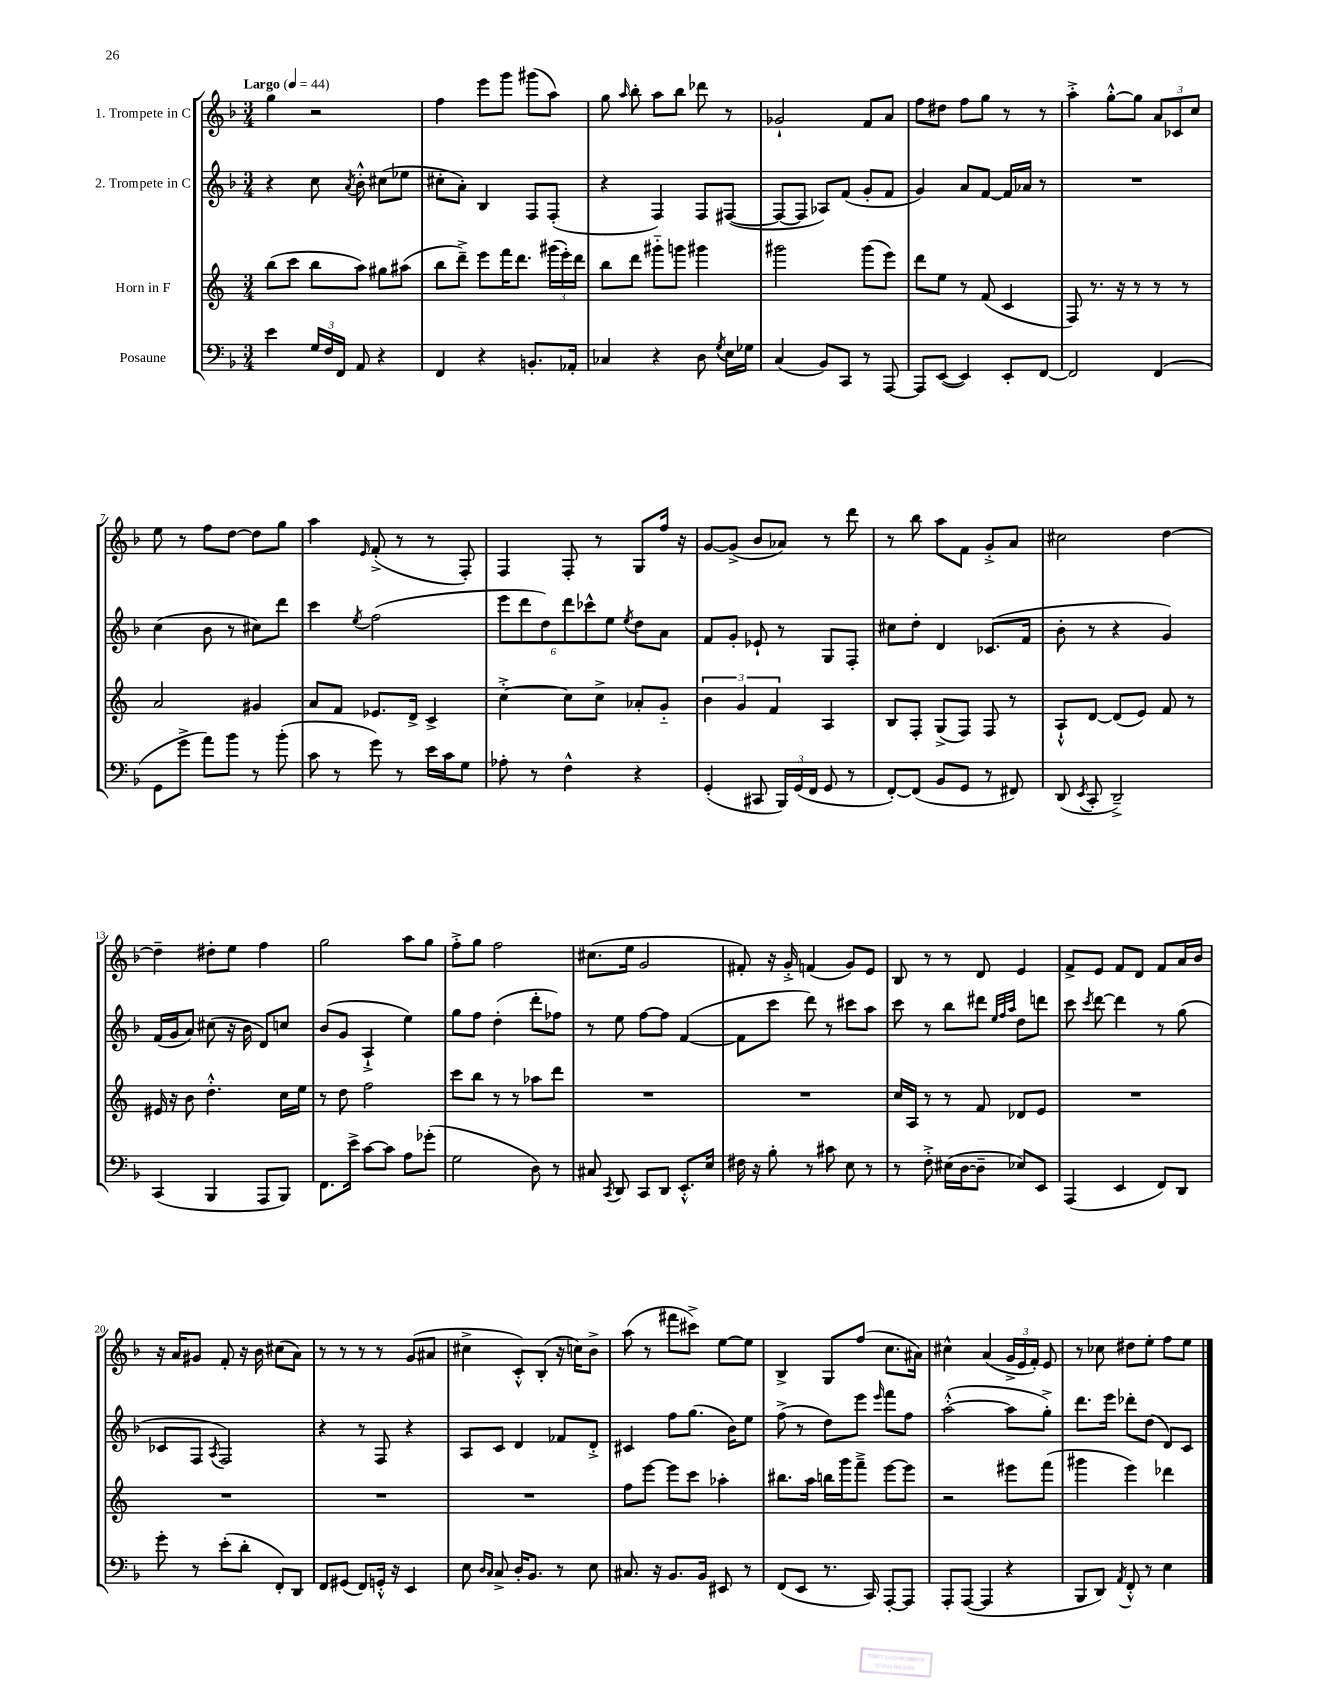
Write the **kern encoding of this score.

**kern	**kern	**kern	**kern
*staff4	*staff3	*staff2	*staff1
*clefF4	*clefG2	*clefG2	*clefG2
*k[b-]	*k[]	*k[b-]	*k[b-]
*M3/4	*M3/4	*M3/4	*M3/4
*MM44	*MM44	*MM44	*MM44
4e\	(8bb\L	4r	4gg\
.	8ccc\J	.	.
24G/LL	8bb\L	8cc\	2r
24F/	.	.	.
24FF/JJ	.	.	.
.	.	8qa/	.
8AA/	8aa\J)	8b-'^^\	.
4r	8gg#\L	(8cc#\L	.
.	(8aa#\J	8ee-\J	.
=	=	=	=
4FF/	8bb\L	8cc#'\L	4ff\
.	8ddd~^\J)	8a'\J)	.
4r	8eee\L	4B-/	8eee\L
.	16fff\K	.	8ggg\J
.	8.ddd\J	.	.
8.BB'/L	.	8F/L	(8ggg#\L
.	(24ggg#\LL	(8F'/J	8aa\J)
.	24eee'\)	.	.
16AA-'/Jk	.	.	.
.	24ddd\JJ	.	.
=	=	=	=
4C-/	8bb\L	4r	8gg\
.	.	.	16qqaa/
.	8ddd\J	.	8bb-'\
4r	8ggg#'~\L	4F/)	8aa\L
.	8ggg\J	.	8bb-\J
8D\	4ggg#\	8F/L	8ddd-\
8qG/	.	.	.
16E\LL	.	([8F#/J	8r
16G-\JJ	.	.	.
=	=	=	=
(4C/	2ggg#\	8F#/_L	2g-`/
.	.	8F#/]J	.
8BB-/L)	.	8A-/L)	.
8CC/J	.	(8f/J	.
8r	(8ggg#\L	8g'/L	8f/L
[8AAA/	8eee\J)	8f/J	8a/J
=	=	=	=
8AAA/]L	8ddd\L	4g/)	8ff\L
([8EE/J	8ee\J	.	8dd#\J
4EE/])	8r	8a/L	8ff\L
.	(8f/	[8f/J	8gg\J
8EE'/L	4c/	16f/]LL	8r
.	.	16a-/JJ	.
[8FF/J	.	8r	8r
=	=	=	=
2FF/]	8F/)	2.r	4aa'^\
.	8.r	.	.
.	.	.	[8gg'^^\L
.	16r	.	.
.	8r	.	8gg\]J
(4FF/	8r	.	12a/L
.	.	.	12c-/
.	8r	.	.
.	.	.	12cc/J
=	=	=	=
8GG\L	2a/	(4cc\	8ee\
8g^\J	.	.	8r
8a\L)	.	8b-\	8ff\L
8b-\J	.	8r	[8dd\J
8r	4g#/	8cc#\L)	8dd\]L
(8b-'\	.	8ddd\J	8gg\J
=	=	=	=
8c\	8a/L	4ccc\	4aa\
8r	8f/J	.	.
.	.	8qee/	16qqe/
8g\)	8.e-/L	(2ff\	(8f'^/
8r	.	.	8r
.	16d^/Jk	.	.
16e\LL	4c^/	.	8r
16c\J	.	.	.
8G\J	.	.	8F'/)
=	=	=	=
8A-'\	[4cc'^\	12eee\L	4F/
.	.	12ddd\	.
8r	.	.	.
.	.	12dd\)	.
4F^^\	8cc\]L	12ddd\	8F'/
.	.	12ccc-^^\	.
.	8cc^\J	.	8r
.	.	12ee\J	.
.	.	8qee/	.
4r	8a-'/L	8dd\L	8G/L
.	8g'~/J	8a\J	16ff/Jk
.	.	.	16r
=	=	=	=
(4GG'/	6b\	8f/L	[8g/L
.	.	8g'/J	(8g^/]J
.	6g/	.	.
8CC#/	.	8e-`/	8b-/L
.	6f/	.	.
24BBB-/LL)	.	8r	8a-/J)
(24GG/	.	.	.
24FF/JJ	.	.	.
8GG/	4A/	8G/L	8r
8r	.	8F'/J	8ddd\
=	=	=	=
[8FF'/L)	8B/L	8cc#\L	8r
(8FF/]J	8F'/J	8dd'\J	8bb-\
8BB-/L	(8G^/L	4d/	8aa\L
8GG/J	8F/J)	.	8f\J
8r	8F/	(8.c-/L	8g'^/L
8FF#/)	8r	.	8a/J
.	.	16f/Jk	.
=	=	=	=
(8DD/	8A`^^/L	8b-'\	2cc#\
8qEE/	.	.	.
8CC'/	[8d/J	8r	.
2DD~^/)	(8d/]L	4r	.
.	8e/J)	.	.
.	8f/	4g/)	[4dd\
.	8r	.	.
=	=	=	=
(4CC/	16e#/	(16f/LL	4dd~\]
.	16r	16g/J	.
.	8b\	8a/J)	.
4BBB-/	4.dd'^^\	(8cc#\	8dd#'\L
.	.	16r	8ee\J
.	.	16b-\	.
8AAA/L	.	8d/L)	4ff\
8BBB-/J)	16cc\LL	8cc/J	.
.	16ee\JJ	.	.
=	=	=	=
8.FF\L	8r	(8b-/L	2gg\
.	8dd\	8g/J	.
16e^\Jk	.	.	.
[8c\L	2ff\	4A`^/	.
8c\]J	.	.	.
8A\L	.	4ee\)	8aa\L
(8g-'\J	.	.	8gg\J
=	=	=	=
2G\	8ccc\L	8gg\L	8ff'^\L
.	8bb\J	8ff\J	8gg\J
.	8r	(4dd'\	2ff\
.	8r	.	.
8D\)	8aa-\L	8ddd'\L	.
8r	8ddd\J	8ff-\J)	.
=	=	=	=
8C#/	2.r	8r	(8.cc#\L
8qCC/	.	.	.
8DD/	.	8ee\	.
.	.	.	16ee\Jk
8CC/L	.	[8ff\L	2g/
8DD/J	.	8ff\]J	.
8.EE'^^/L	.	([4f/	.
16E/Jk	.	.	.
=	=	=	=
16F#\	2.r	8f\]L	8f#'/)
16r	.	.	.
8B-'\	.	8ccc\J	16r
.	.	.	16g'^/
8r	.	8ddd\)	(4f/
8c#\	.	8r	.
8E\	.	8ccc#\L	8g/L)
8r	.	8aa\J	8e/J
=	=	=	=
8r	16cc/LL	8ccc\	8B-/
.	16A/JJ	.	.
8F'^\	8r	8r	8r
(16E#\LL	8r	8bb-\L	8r
[16D\J	.	.	.
8D~\]J	8f/	8ddd#\J	8d/
.	.	32qqee/LLL	.
.	.	32qqff/	.
.	.	32qqaa/JJJ	.
8E-/L)	8d-/L	8dd\L	4e/
8EE/J	8e/J	8ddd\J	.
=	=	=	=
(4AAA/	2.r	8ccc\	8f^/L
.	.	8qccc/	.
.	.	[8ddd\	8e/J
4EE/	.	4ddd\]	8f/L
.	.	.	8d/J
8FF/L)	.	8r	8f/L
8DD/J	.	(8gg\	16a/L
.	.	.	16b-/JJ
=	=	=	=
8g'\	2.r	8c-/L	16r
.	.	.	16a/LK
8r	.	8F/J	8g#/J
.	.	8qA/	.
(8e'\L	.	2F/)	8f'/
8d'\J	.	.	16r
.	.	.	16b-\
8FF'/L)	.	.	(8cc#\L
8DD/J	.	.	8a\J)
=	=	=	=
8FF/L	2.r	4r	8r
(8GG#/J	.	.	8r
8FF/L)	.	8r	8r
16GG'^^/Jk	.	8F/	8r
16r	.	.	.
4EE/	.	4r	(8g/L
.	.	.	8a#/J
=	=	=	=
8E\	2.r	8A/L	4cc#^\
16qqD/LL	.	.	.
16qqC/JJ	.	.	.
8C^/	.	8c/J	.
16D'/LK	.	4d/	8c'^^/L)
8.BB-/J	.	.	.
.	.	.	(8B-'/J
8r	.	8f-/L	16r
.	.	.	16cc\LK)
8E\	.	8d'^/J	8b-^\J
=	=	=	=
8.C#/	8ff\L	4c#/	(8aa\
.	[8eee\J	.	8r
16r	.	.	.
8.BB-/L	8eee\]L	8ff\L	8fff#\L
.	8ccc\J	(8.gg\J	8ccc#^\J)
16BB-/Jk	.	.	.
8EE#/	4aa-'\	.	[8ee\L
.	.	16b-\LK)	.
8r	.	8ee\J	8ee\]J
=	=	=	=
(8FF/L	8.bb#\L	(8ff^\	4B-^/
8EE/J	.	8r	.
.	16aa\Jk	.	.
8.r	16bb\LL	8dd\L)	8G/L
.	16ggg\J	.	.
.	8fff~^\J	8eee\J	(8ff/J
16CC/)	.	.	.
.	.	16qqeee/	.
[8AAA'/L	[8eee\L	8fff\L	8.cc\L
8AAA/]J	8eee\]J	8ff\J	.
.	.	.	16a#\Jk)
=	=	=	=
8AAA'/L	2r	([2aa'^^\	4cc#^^\
([8AAA/J	.	.	.
4AAA/]	.	.	(4a/
4r	8eee#\L	8aa\]L	24g^/LL
.	.	.	24e/
.	.	.	24f'/JJ)
.	(8fff\J	8gg'^\J)	8e/
=	=	=	=
8BBB-/L	4ggg#\	8.ddd\L	8r
8DD/J)	.	.	8cc-\
.	.	16eee\Jk	.
8qAA/	.	.	.
8FF'^^/	4eee\)	8ddd-'\L	8dd#\L
8r	.	(8dd\J	8ee'\J
4E\	4ddd-\	8d/L)	8ff\L
.	.	8c/J	8ee\J
==	==	==	==
*-	*-	*-	*-
